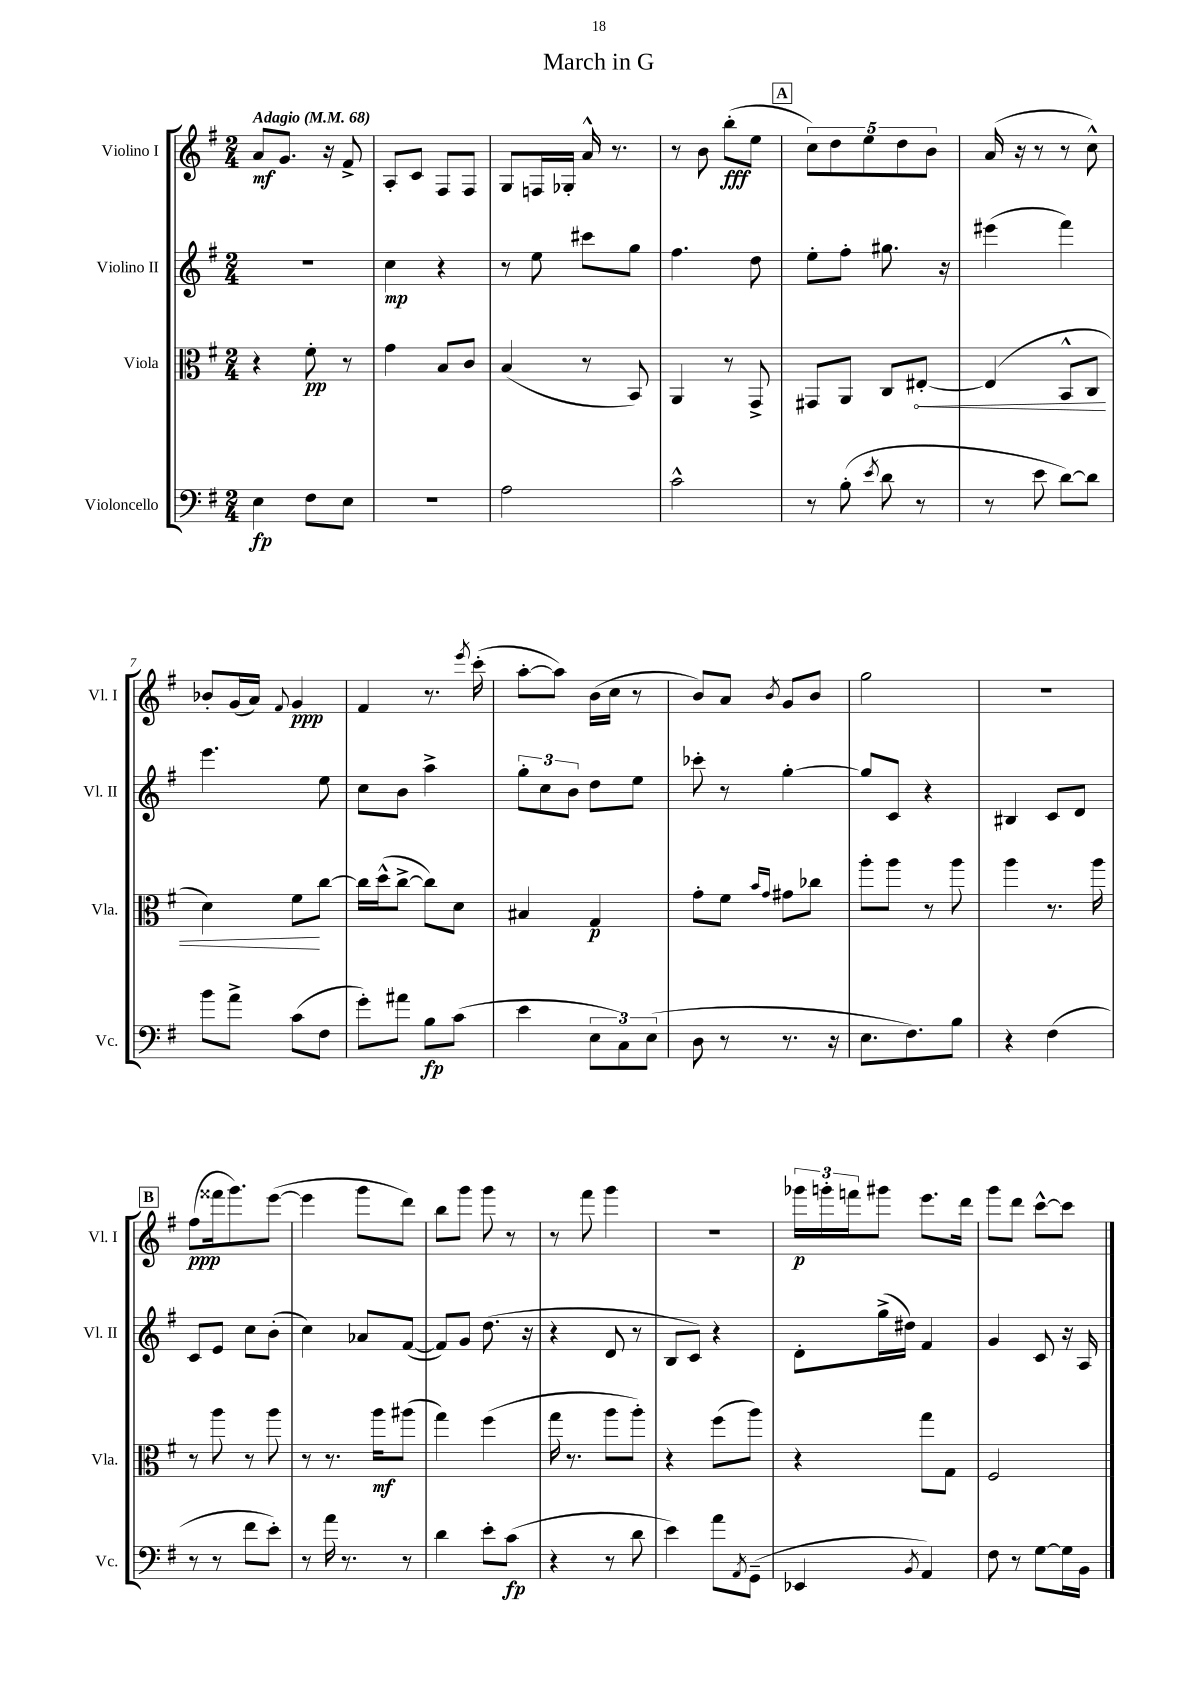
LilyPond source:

\header { title = "March in G" }
<<
\new StaffGroup <<
\new Staff = "s0" \with { instrumentName = "Violino I" shortInstrumentName = "Vl. I" } {
    \clef treble \key g \major \numericTimeSignature \time 2/4 \tempo "Adagio" 4 = 68
    a'8\mf g'8. r16 fis'8-> |
    a8-. c'8 fis8 fis8 |
    g8 f16 ges16-. a'16-^ r8. |
    r8 b'8 b''8-.\fff( e''8 |
    \mark \markup { \box "A" } \tuplet 5/4 { c''8) d''8 e''8 d''8 b'8 } |
    a'16( r16 r8 r8 c''8-^) |
    bes'8-. g'16( a'16) \appoggiatura { fis'8 } g'4\ppp |
    fis'4 r8. \acciaccatura { e'''8 } c'''16-.( |
    a''8~-. a''8) b'16( c''16 r8 |
    b'8) a'8 \acciaccatura { b'8 } g'8 b'8 |
    g''2 |
    R2 |
    \mark \markup { \box "B" } fis''8\ppp( fisis'''16 g'''8.) e'''8~( |
    e'''4 g'''8 d'''8) |
    b''8 g'''8 g'''8 r8 |
    r8 fis'''8 g'''4 |
    r2 |
    \tuplet 3/2 { ges'''16\p g'''16-. f'''16 } gis'''8 e'''8. d'''16 |
    g'''8 d'''8 c'''8~-^ c'''8 \bar "|." |
}
\new Staff = "s1" \with { instrumentName = "Violino II" shortInstrumentName = "Vl. II" } {
    \clef treble \key g \major \numericTimeSignature \time 2/4
    r2 |
    c''4\mp r4 |
    r8 e''8 cis'''8 g''8 |
    fis''4. d''8 |
    \mark \markup { \box "A" } e''8-. fis''8-. gis''8. r16 |
    eis'''4( fis'''4) |
    e'''4. e''8 |
    c''8 b'8 a''4-> |
    \tuplet 3/2 { g''8-. c''8 b'8 } d''8 e''8 |
    ces'''8-. r8 g''4~-. |
    g''8 c'8 r4 |
    bis4 c'8 d'8 |
    \mark \markup { \box "B" } c'8 e'8 c''8 b'8-.( |
    c''4) aes'8 fis'8~( |
    fis'8) g'8 d''8.( r16 |
    r4 d'8 r8 |
    b8 c'8) r4 |
    d'8-. g''16->( dis''16) fis'4 |
    g'4 c'8 r16 a16 \bar "|." |
}
\new Staff = "s2" \with { instrumentName = "Viola" shortInstrumentName = "Vla." } {
    \clef alto \key g \major \numericTimeSignature \time 2/4
    r4 fis'8-.\pp r8 |
    g'4 b8 c'8 |
    b4( r8 b,8) |
    a,4 r8 g,8-> |
    \mark \markup { \box "A" } gis,8 a,8 c8 \once \override Hairpin.circled-tip = ##t eis8~-.\< |
    eis4( b,8-^ c8 |
    d'4) fis'8\! c''8~ |
    c''16 d''16-^( c''8~-> c''8) d'8 |
    bis4 g4\p |
    g'8-. fis'8 \grace { b'16 g'16 } gis'8 ces''8 |
    a''8-. a''8 r8 a''8 |
    a''4 r8. a''16 |
    \mark \markup { \box "B" } r8 a''8 r8 a''8 |
    r8 r8. a''16\mf ais''8( |
    g''4) fis''4( |
    g''16 r8. a''8 a''8-.) |
    r4 fis''8( a''8) |
    r4 g''8 g8 |
    fis2 \bar "|." |
}
\new Staff = "s3" \with { instrumentName = "Violoncello" shortInstrumentName = "Vc." } {
    \clef bass \key g \major \numericTimeSignature \time 2/4
    e4\fp fis8 e8 |
    R2 |
    a2 |
    c'2-^ |
    \mark \markup { \box "A" } r8 b8-.( \acciaccatura { e'8 } d'8 r8 |
    r8 e'8 d'8~) d'8 |
    b'8 a'8-> c'8( fis8 |
    g'8-.) ais'8 b8\fp c'8( |
    e'4 \tuplet 3/2 { e8 c8) e8( } |
    d8 r8 r8. r16 |
    e8. fis8.) b8 |
    r4 fis4( |
    \mark \markup { \box "B" } r8 r8 fis'8 e'8-.) |
    r8 a'16 r8. r8 |
    d'4 e'8-. c'8\fp( |
    r4 r8 d'8 |
    e'4) a'8 \acciaccatura { a,8 } g,8--( |
    ees,4 \acciaccatura { b,8 } a,4) |
    fis8 r8 g8~ g16 b,16 \bar "|." |
}
>>
>>
